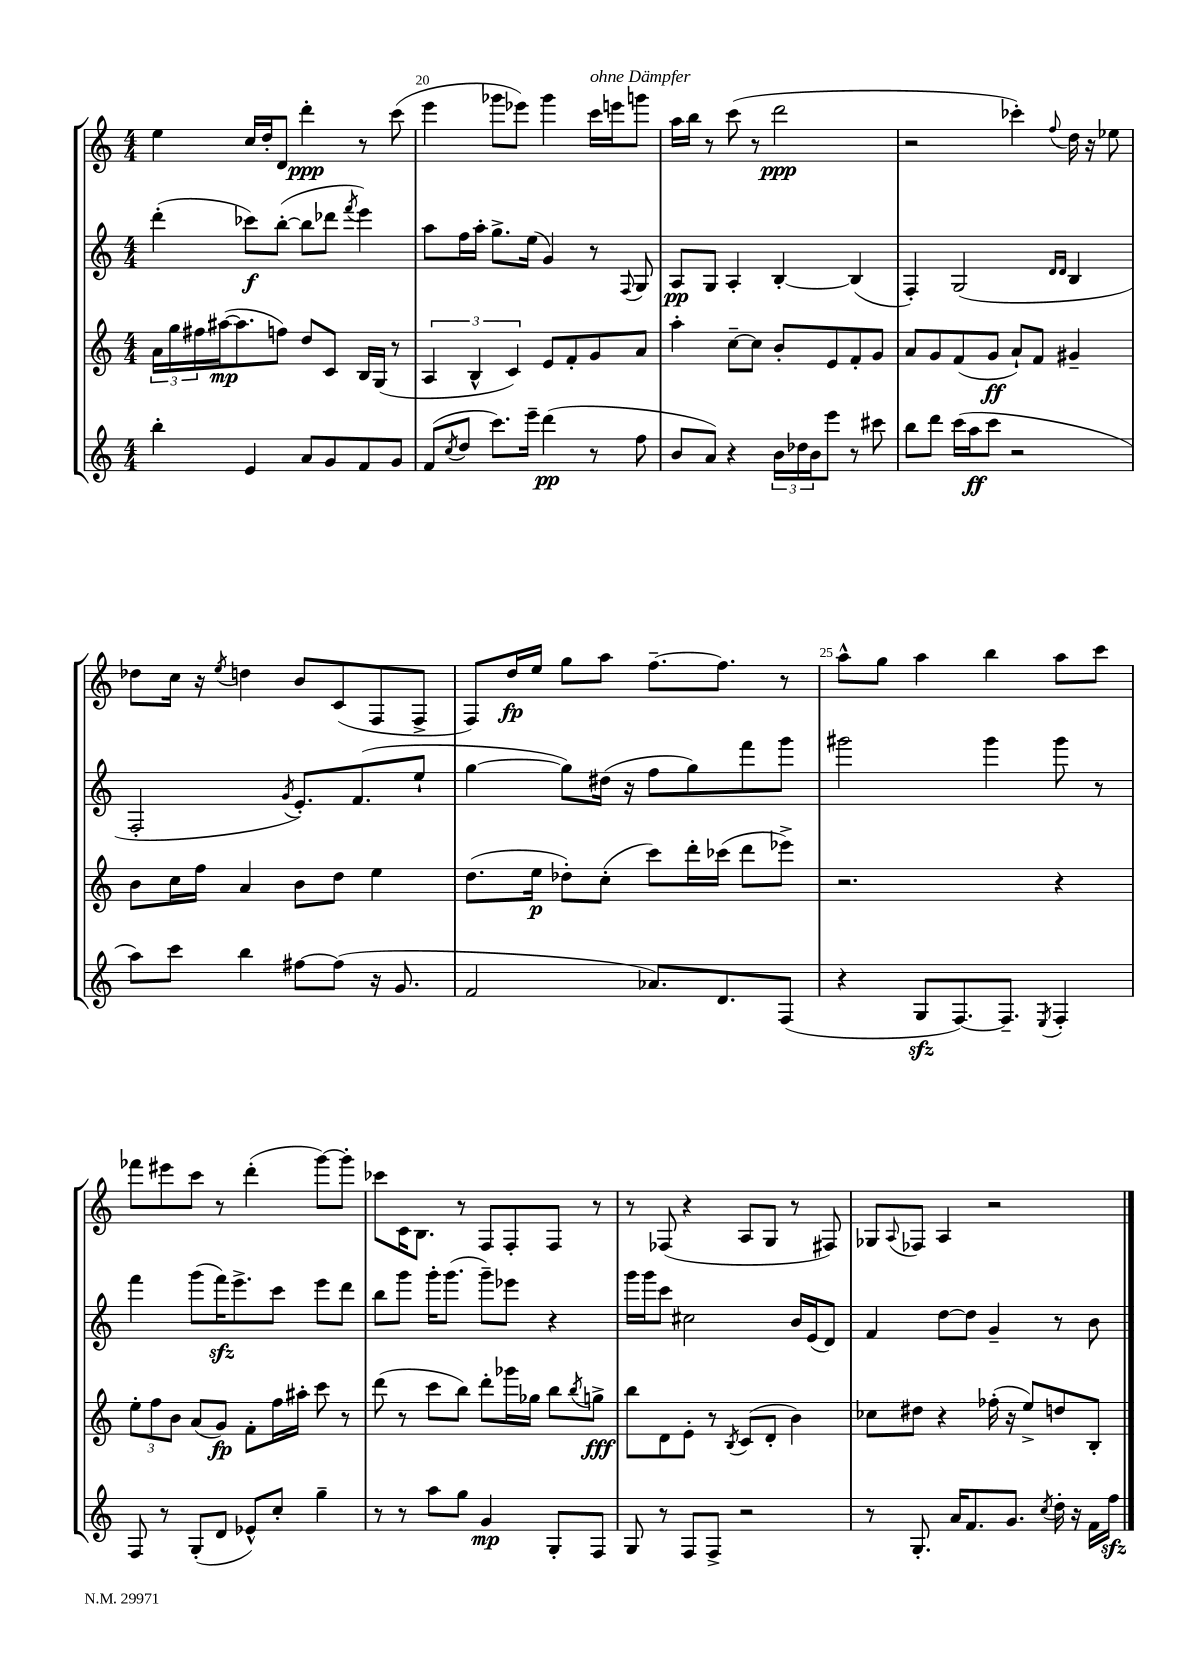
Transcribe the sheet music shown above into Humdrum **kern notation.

**kern	**kern	**kern	**kern
*staff4	*staff3	*staff2	*staff1
*clefG2	*clefG2	*clefG2	*clefG2
*k[]	*k[]	*k[]	*k[]
*M4/4	*M4/4	*M4/4	*M4/4
4bb'	24a	(4ddd'	4ee
.	24gg	.	.
.	24ff#	.	.
.	([16aa#	.	.
.	8.aa#]	.	.
4e	.	8ccc-)	16cc
.	.	.	16dd'
.	8ff)	([8bb'	8d
8a	8dd	8bb]	4ddd'
8g	8c	8ddd-	.
.	.	8qfff	.
8f	16B	4eee)	8r
.	(16G	.	.
8g	8r	.	(8ccc
=	=	=	=
(8f	6A	8aa	4eee
8qcc	.	.	.
8dd	.	16ff	.
.	6B^^	.	.
.	.	16aa'	.
8.ccc)	.	8.gg^	8ggg-
.	6c)	.	.
.	.	.	8eee-)
16eee~	.	(16ee	.
(4ddd	8e	4g)	4ggg-
.	8f'	.	.
8r	8g	8r	16ccc
.	.	.	16eee
.	.	8qqF	.
8ff	8a	8G	8ggg
=	=	=	=
8b	4aa'	8A	16aa
.	.	.	16bb
8a)	.	8G	8r
4r	[8cc~	4A'	(8ccc
.	8cc]	.	8r
24b	8b'	[4B'	2ddd
24dd-	.	.	.
24b	.	.	.
8eee	8e	.	.
8r	8f'	(4B]	.
8ccc#	8g	.	.
=	=	=	=
8bb	8a	4F')	2r
8ddd	8g	.	.
(16ccc	(8f	(2G	.
16aa	.	.	.
8ccc	8g	.	.
2r	8a`)	.	4ccc-')
.	8f	.	.
.	.	16qqd	.
.	.	16qqd	8qqff
.	4g#~	4B	16dd
.	.	.	16r
.	.	.	8ee-
=	=	=	=
8aa)	8b	2F'	8dd-
8ccc	16cc	.	16cc
.	16ff	.	16r
.	.	.	8qee
4bb	4a	.	4dd
.	.	8qg	.
[8ff#	8b	8.e')	8b
(8ff#]	8dd	.	(8c
.	.	(8.f	.
16r	4ee	.	8F
8.g	.	.	.
.	.	8ee`	8F^
=	=	=	=
2f	(8.dd	[4gg	8F)
.	.	.	16dd
.	16ee	.	16ee
.	8dd-')	8gg])	8gg
.	(8cc'	(16dd#	8aa
.	.	16r	.
8.a-)	8ccc)	8ff	[8.ff~
.	16ddd'	8gg)	.
8.d	(16ccc-	.	8.ff]
.	8ddd	8fff	.
(8F	8eee-^)	8ggg	8r
=	=	=	=
4r	2.r	2ggg#	8aa^^
.	.	.	8gg
8G	.	.	4aa
[8.F)	.	.	.
.	.	4ggg#	4bb
8.F~]	.	.	.
8qE	.	.	.
4F'	4r	8ggg#	8aa
.	.	8r	8ccc
=	=	=	=
8F	12ee'	4fff	8fff-
.	12ff	.	.
8r	.	.	8eee#
.	12b	.	.
(8G'	(8a	(8ggg	8ccc
8d	8g)	16fff)	8r
.	.	8.eee^	.
8e-^^)	8f'	.	(4ddd'
8cc'	16ff	8ccc	.
.	16aa#'	.	.
4gg~	8ccc	8eee	[8ggg)
.	8r	8ddd	8ggg']
=	=	=	=
8r	(8ddd	8bb	8ccc-
8r	8r	8ggg	16c
.	.	.	8.B
8aa	8ccc	16ggg'	.
.	.	(8.ggg	.
8gg	8bb)	.	8r
4g	8ddd'	8ggg~)	8F
.	16ggg-	8eee-	8F'
.	16gg-	.	.
8G'	8bb	4r	8F
.	8qbb	.	.
8F	8gg^	.	8r
=	=	=	=
8G	8bb	16ggg	8r
.	.	16ggg	.
8r	8d	8ccc	(8F-
8F	8e'	2cc#	4r
8F^	8r	.	.
.	8qB	.	.
2r	(8c	.	8A
.	8d'	.	8G
.	4b)	16b	8r
.	.	(16e	.
.	.	8d)	8F#)
=	=	=	=
8r	8cc-	4f	8G-
.	.	.	8qqA
8.G'	8dd#	.	8F-
.	4r	[8dd	4A
16a	.	.	.
8.f	.	8dd]	.
.	(16ff-'	4g~	2r
8.g	16r	.	.
.	8ee^)	.	.
8qcc	.	.	.
16dd'	8dd	8r	.
16r	.	.	.
16f	8B'	8b	.
16ff	.	.	.
==	==	==	==
*-	*-	*-	*-
